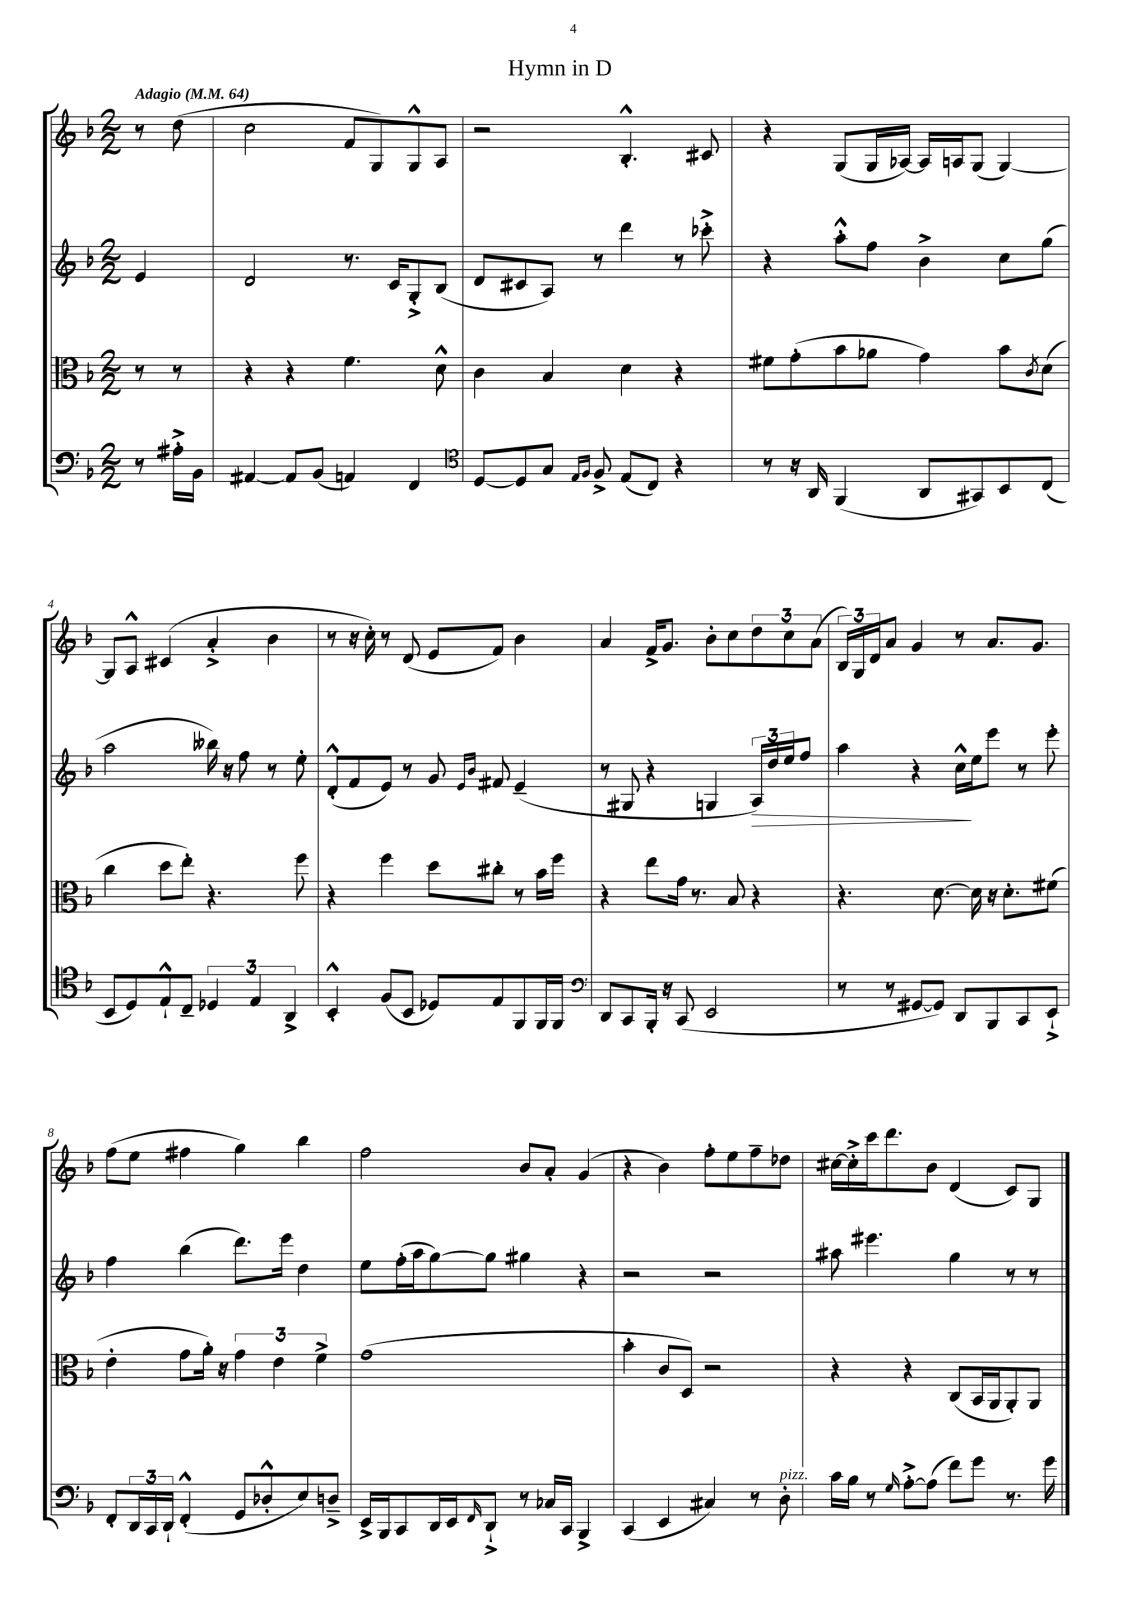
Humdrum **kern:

**kern	**kern	**kern	**kern
*staff4	*staff3	*staff2	*staff1
*clefF4	*clefC3	*clefG2	*clefG2
*k[b-]	*k[b-]	*k[b-]	*k[b-]
*M2/2	*M2/2	*M2/2	*M2/2
*MM64	*MM64	*MM64	*MM64
8r	8r	4e	8r
16A#'^	8r	.	(8dd
16BB-	.	.	.
=	=	=	=
[4AA#	4r	2d	2cc
8AA#]	4r	.	.
(8BB-	.	.	.
4AA)	4.f	8.r	8f
.	.	.	8G)
.	.	16c	.
4FF	.	8G'^	8G^^
.	8d^^	(8B-	8A
=	=	=	=
*clefC4	*	*	*
[8D	4c	8d	2r
8D]	.	8c#	.
8G	4B-	8A)	.
16qqE	.	.	.
16qqF	.	.	.
8F^	.	8r	.
(8E	4d	4ddd	4.B-'^^
8C)	.	.	.
4r	4r	8r	.
.	.	8ccc-'^	8c#
=	=	=	=
8r	8f#	4r	4r
16r	(8g'	.	.
16AA	.	.	.
(4FF	8b-	8aa'^^	(8G
.	8a-	8ff	16G
.	.	.	[16A-)
8AA	4g)	4b-^	16A-]
.	.	.	16A
8GG#)	.	.	(8G
8BB-	8b-	8cc	[4G)
.	8qc	.	.
(8C	(8d	(8gg	.
=	=	=	=
8BB-	4cc	2aa	8G]
8D)	.	.	8A^^
8E`^^	8dd	.	(4c#
8C~	8ee')	.	.
6D-	4.r	16bb--)	4a'^
.	.	16r	.
.	.	8ff	.
6E	.	.	.
.	.	8r	4b-
6AA^	.	.	.
.	8ff	8ee'	.
=	=	=	=
4BB-'^^	4r	(8d'^^	8r
.	.	8f	16r
.	.	.	16cc')
(8F	4ff	8e)	8r
8BB-	.	8r	(8d
8D-)	8dd	8g	8e
.	.	16qqe	.
.	.	16qqb-	.
8E	8cc#'	8f#	8f)
8FF	8r	(4e~	4b-
16FF	16b-	.	.
16FF	16ff	.	.
=	=	=	=
*clefF4	*	*	*
8DD	4r	8r	4a
8CC	.	8G#	.
16BBB-'	8ee	4r	16f^
16r	.	.	8.g
(8CC	16g	.	.
.	8.r	.	.
2EE	.	4G	8b-'
.	8B-	.	8cc
.	4r	24A)	12dd
.	.	24dd	.
.	.	24ee	12cc
.	.	8ff	.
.	.	.	(12a
=	=	=	=
8r	4.r	4aa	24B-)
.	.	.	24G
.	.	.	24d
8r	.	.	8a
[8GG#	.	4r	4g
8GG#])	[8.d	.	.
8DD	.	16cc^^	8r
.	16d]	16ee	.
8BBB-	16r	8eee	8.a
.	8.d'	.	.
8CC	.	8r	.
.	.	.	8.g
8EE`^	(8f#	8eee'	.
=	=	=	=
8FF'	4e'	4ff	(8ff
24DD	.	.	8ee
24CC	.	.	.
24DD`	.	.	.
(4FF'^^	8g	(4bb-	4ff#
.	16a')	.	.
.	16r	.	.
8GG	6g	8.ddd)	4gg)
8D-'^^	.	.	.
.	6e	.	.
.	.	16eee	.
8E)	.	4dd	4bb-
.	6f^	.	.
8D~^	.	.	.
=	=	=	=
16EE^	(1g	8ee	2ff
16BBB-	.	.	.
8CC	.	(16ff'	.
.	.	16aa	.
16DD	.	[8gg)	.
16EE	.	.	.
16qqFF	.	.	.
8DD`^	.	8gg]	.
8r	.	4gg#	8b-
16C-	.	.	8a'
16CC	.	.	.
4BBB-^	.	4r	(4g
=	=	=	=
(4CC	4b-'	2r	4r
4EE	8c	.	4b-)
.	8D)	.	.
4C#)	2r	2r	8ff'
.	.	.	8ee
8r	.	.	8ff~
8D'	.	.	8dd-
=	=	=	=
16c	4r	8aa#	[16cc#
16B-	.	.	16cc#'^]
8r	.	4.eee#	16ccc
.	.	.	8.ddd
16qqG	.	.	.
[8A'^	4r	.	.
(8A]	.	.	8b-
8f)	(8C	4gg	(4d
8g	16BB-	.	.
.	16AA	.	.
8.r	8AA')	8r	8c)
.	8AA	8r	8G
16g	.	.	.
==	==	==	==
*-	*-	*-	*-
